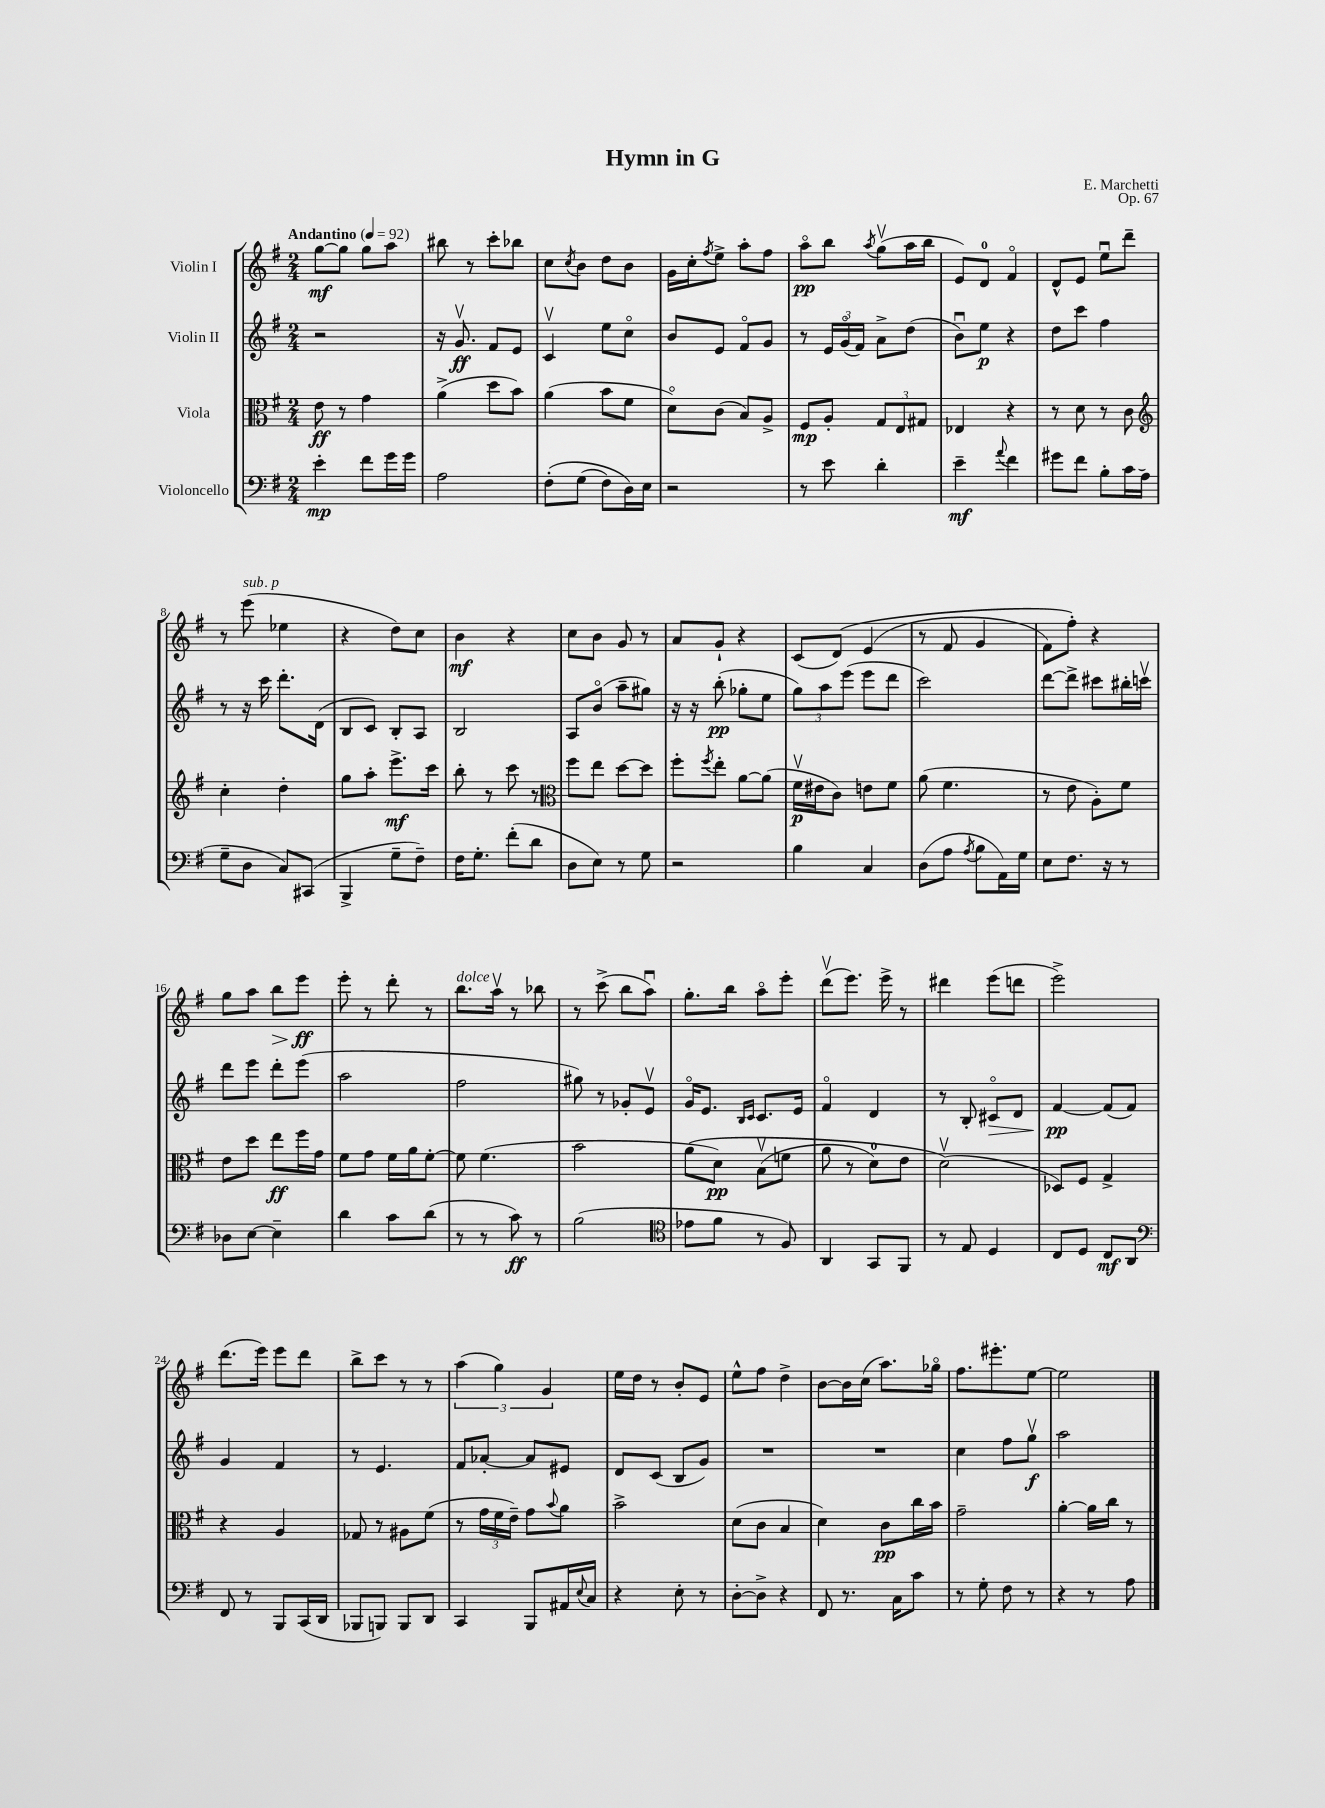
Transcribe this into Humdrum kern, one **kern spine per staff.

**kern	**kern	**kern	**kern
*staff4	*staff3	*staff2	*staff1
*clefF4	*clefC3	*clefG2	*clefG2
*k[f#]	*k[f#]	*k[f#]	*k[f#]
*M2/4	*M2/4	*M2/4	*M2/4
*MM92	*MM92	*MM92	*MM92
4e'\	8e\	2r	[8gg\L
.	8r	.	8gg\]J
8f#\L	4g\	.	8gg\L
16g\L	.	.	8aa\J
16g\JJ	.	.	.
=	=	=	=
2A\	(4a^\	16r	8bb#\
.	.	8.gv/	.
.	.	.	8r
.	8dd\L	8f#/L	8ccc'\L
.	8b\J)	8e/J	8bb-\J
=	=	=	=
&(8F#'\L	(4a\	4cv/	8cc\L
.	.	.	8qcc/
(8G\J	.	.	8b\J
8F#\L)	8b\L	8ee\L	8dd\L
16D\L&)	8f#\J	8cco\J	8b\J
16E\JJ	.	.	.
=	=	=	=
2r	8do\L)	8b/L	16g\LL
.	.	.	16cc'\J
.	.	.	8qff#/
.	(8c\J	8e/J	8ee^\J
.	8B/L)	8f#o/L	8aa'\L
.	8A^/J	8g/J	8ff#\J
=	=	=	=
8r	8F#/L	8r	8aao\L
8e\	8A'/J	24e/LL	8bb\J
.	.	(24go/	.
.	.	24f#/JJ)	.
.	.	.	8qaa/
4d'\	12G/L	8a^\L	(8ggv\L
.	12E/	.	.
.	.	(8dd\J	16aa\L
.	12G#/J	.	.
.	.	.	16bb\JJ
=	=	=	=
4e~\	4E-/	8bu\L)	8e/L)
.	.	8ee\J	8d/J
8qqa/	.	.	.
4f#\	4r	4r	4f#o/
=	=	=	=
8g#\L	8r	8dd\L	8d^^/L
8f#\J	8d\	8ccc\J	8e/J
8B'\L	8r	4ff#\	8eeu\L
16c\L	8c\	.	8ddd~\J
(16A\JJ	.	.	.
=	=	=	=
*	*clefG2	*	*
8G~\L	4cc'\	8r	8r
8D\J	.	16r	(8eee\
.	.	16ccc\	.
8C/L)	4dd'\	8.ddd'\L	4ee-\
(8CC#/J	.	.	.
.	.	(16d\Jk	.
=	=	=	=
4BBB^/	8gg\L	8B/L	4r
.	8aa'\J	8c/J)	.
8G~\L	8.eee^\L	8B'/L	8dd\L)
8F#~\J)	.	8A/J	8cc\J
.	16ccc\Jk	.	.
=	=	=	=
16F#\LK	8bb'\	2B/	4b\
8.G'\J	.	.	.
.	8r	.	.
(8f#'\L	8ccc\	.	4r
8d\J	8r	.	.
=	=	=	=
*	*clefC3	*	*
8D\L	8ff#\L	8A/L	8cc\L
8E\J)	8ee\J	(8bo/J	8b\J
8r	[8dd\L	8aa~\L	8g/
8G\	8dd\]J	8gg#\J)	8r
=	=	=	=
2r	8ff#'\L	16r	8a/L
.	.	16r	.
.	8qff#/	.	.
.	8ee'\J	(8bb'\	8g`/J
.	[8a\L	8gg-'\L	4r
.	(8a\]J	8ee\J	.
=	=	=	=
4B\	16f#v\LL	12gg\L)	(8c/L
.	16e#\J	.	.
.	.	12aa\	.
.	8c\J)	.	&(8d/J)
.	.	(12eee\J	.
4C/	8e\L	8eee\L	(4e/
.	8f#\J	8ddd\J	.
=	=	=	=
(8D\L	(8a\	2ccc\)	8r
8A\J	4.f#\	.	8f#/
8qA/	.	.	.
8B\L	.	.	4g/
16AA\L)	.	.	.
16G\JJ	.	.	.
=	=	=	=
8E\L	8r	[8ddd\L	8f#\L)
8.F#\J	8e\	8ddd^\]J	8ff#'\J&)
.	8A'\L)	8ccc#\L	4r
16r	.	.	.
8r	8f#\J	16bb#'\L	.
.	.	16cccv\JJ	.
=	=	=	=
8D-\L	8e\L	8ddd\L	8gg\L
[8E\J	8dd\J	8eee\J	8aa\J
4E~\]	8ee\L	8ddd'\L	8bb\L
.	16ff#\L	(8eee\J	8eee\J
.	16g\JJ	.	.
=	=	=	=
4d\	8f#\L	2aa\	8eee'\
.	8g\J	.	8r
8c\L	16f#\LL	.	8ddd'\
.	16a\J	.	.
(8d\J	[8f#'\J	.	8r
=	=	=	=
8r	8f#\]	2ff#\	8.bb\L
8r	(4.f#\	.	.
.	.	.	16aav\Jk
8c\)	.	.	8r
8r	.	.	8bb-\
=	=	=	=
(2B\	2b\	8gg#\)	8r
.	.	8r	(8ccc^\
.	.	8g-'/L	8bb\L
.	.	8ev/J	8aau\J)
=	=	=	=
*clefC4	*	*	*
8e-\L	&(8a\L	16go/LK	8.gg'\L
.	.	8.e/J	.
8f#\J	8d\J)	.	.
.	.	.	16bb\Jk
.	.	16qqB/LL	.
.	.	16qqc/JJ	.
8r	(8Bv\L	8.c/L	8aao\L
8F#/)	8f\J	.	8eee'\J
.	.	16e/Jk	.
=	=	=	=
4AA/	8a\	4f#o/	(8dddv\L
.	8r	.	8.eee\J)
8GG/L	8d\L)	4d/	.
.	.	.	16eee^\
8FF#/J	8e\J	.	8r
=	=	=	=
8r	(2dv\&)	8r	4ddd#\
8E/	.	8B'/	.
4D/	.	8c#o/L	(8eee\L
.	.	8d/J	8ddd\J
=	=	=	=
8C/L	8D-/L)	[4f#/	2eee^\)
8D/J	8F#/J	.	.
8C/L	4G^/	(8f#/]L	.
8AA/J	.	8f#/J)	.
=	=	=	=
*clefF4	*	*	*
8FF#/	4r	4g/	(8.ddd\L
8r	.	.	.
.	.	.	16eee\Jk)
8BBB/L	4A/	4f#/	8eee\L
(16CC/L	.	.	8ddd\J
16DD/JJ	.	.	.
=	=	=	=
8BBB-/L	8G-/	8r	8bb^\L
8BBB/J)	8r	4.e/	8ccc\J
8BBB/L	8A#\L	.	8r
8DD/J	(8f#\J	.	8r
=	=	=	=
4CC/	8r	8f#/L	(6aa\
.	24g\LL	[8a-'/J	.
.	24f#\	.	6gg\)
.	24e~\JJ)	.	.
8BBB/L	8g\L	8a-/]L	.
.	.	.	6g/
.	8qqb/	.	.
16AA#/L	8a\J	8e#/J	.
8qqE/	.	.	.
16C/JJ	.	.	.
=	=	=	=
4r	2b^\	8d/L	16ee\LL
.	.	.	16dd\JJ
.	.	(8c/J	8r
8E'\	.	8B/L	8b'/L
8r	.	8g/J)	8e/J
=	=	=	=
[8D'\L	(8d\L	2r	8ee^^\L
8D^\]J	8c\J	.	8ff#\J
4r	4B/	.	4dd^\
=	=	=	=
8FF#/	4d\)	2r	[8b\L
8.r	.	.	16b\]L
.	.	.	(16cc\JJ
.	8c\L	.	8.aa\L)
16C\LK	.	.	.
8c\J	16cc\L	.	.
.	16b\JJ	.	16gg-o\Jk
=	=	=	=
8r	2g~\	4cc\	8.ff#\L
8G'\	.	.	.
.	.	.	8.eee#'\
8F#\	.	8ff#\L	.
8r	.	8ggv\J	[8ee\J
=	=	=	=
4r	[4a'\	2aa\	2ee\]
8r	16a\]LL	.	.
.	16cc\JJ	.	.
8A\	8r	.	.
==	==	==	==
*-	*-	*-	*-
